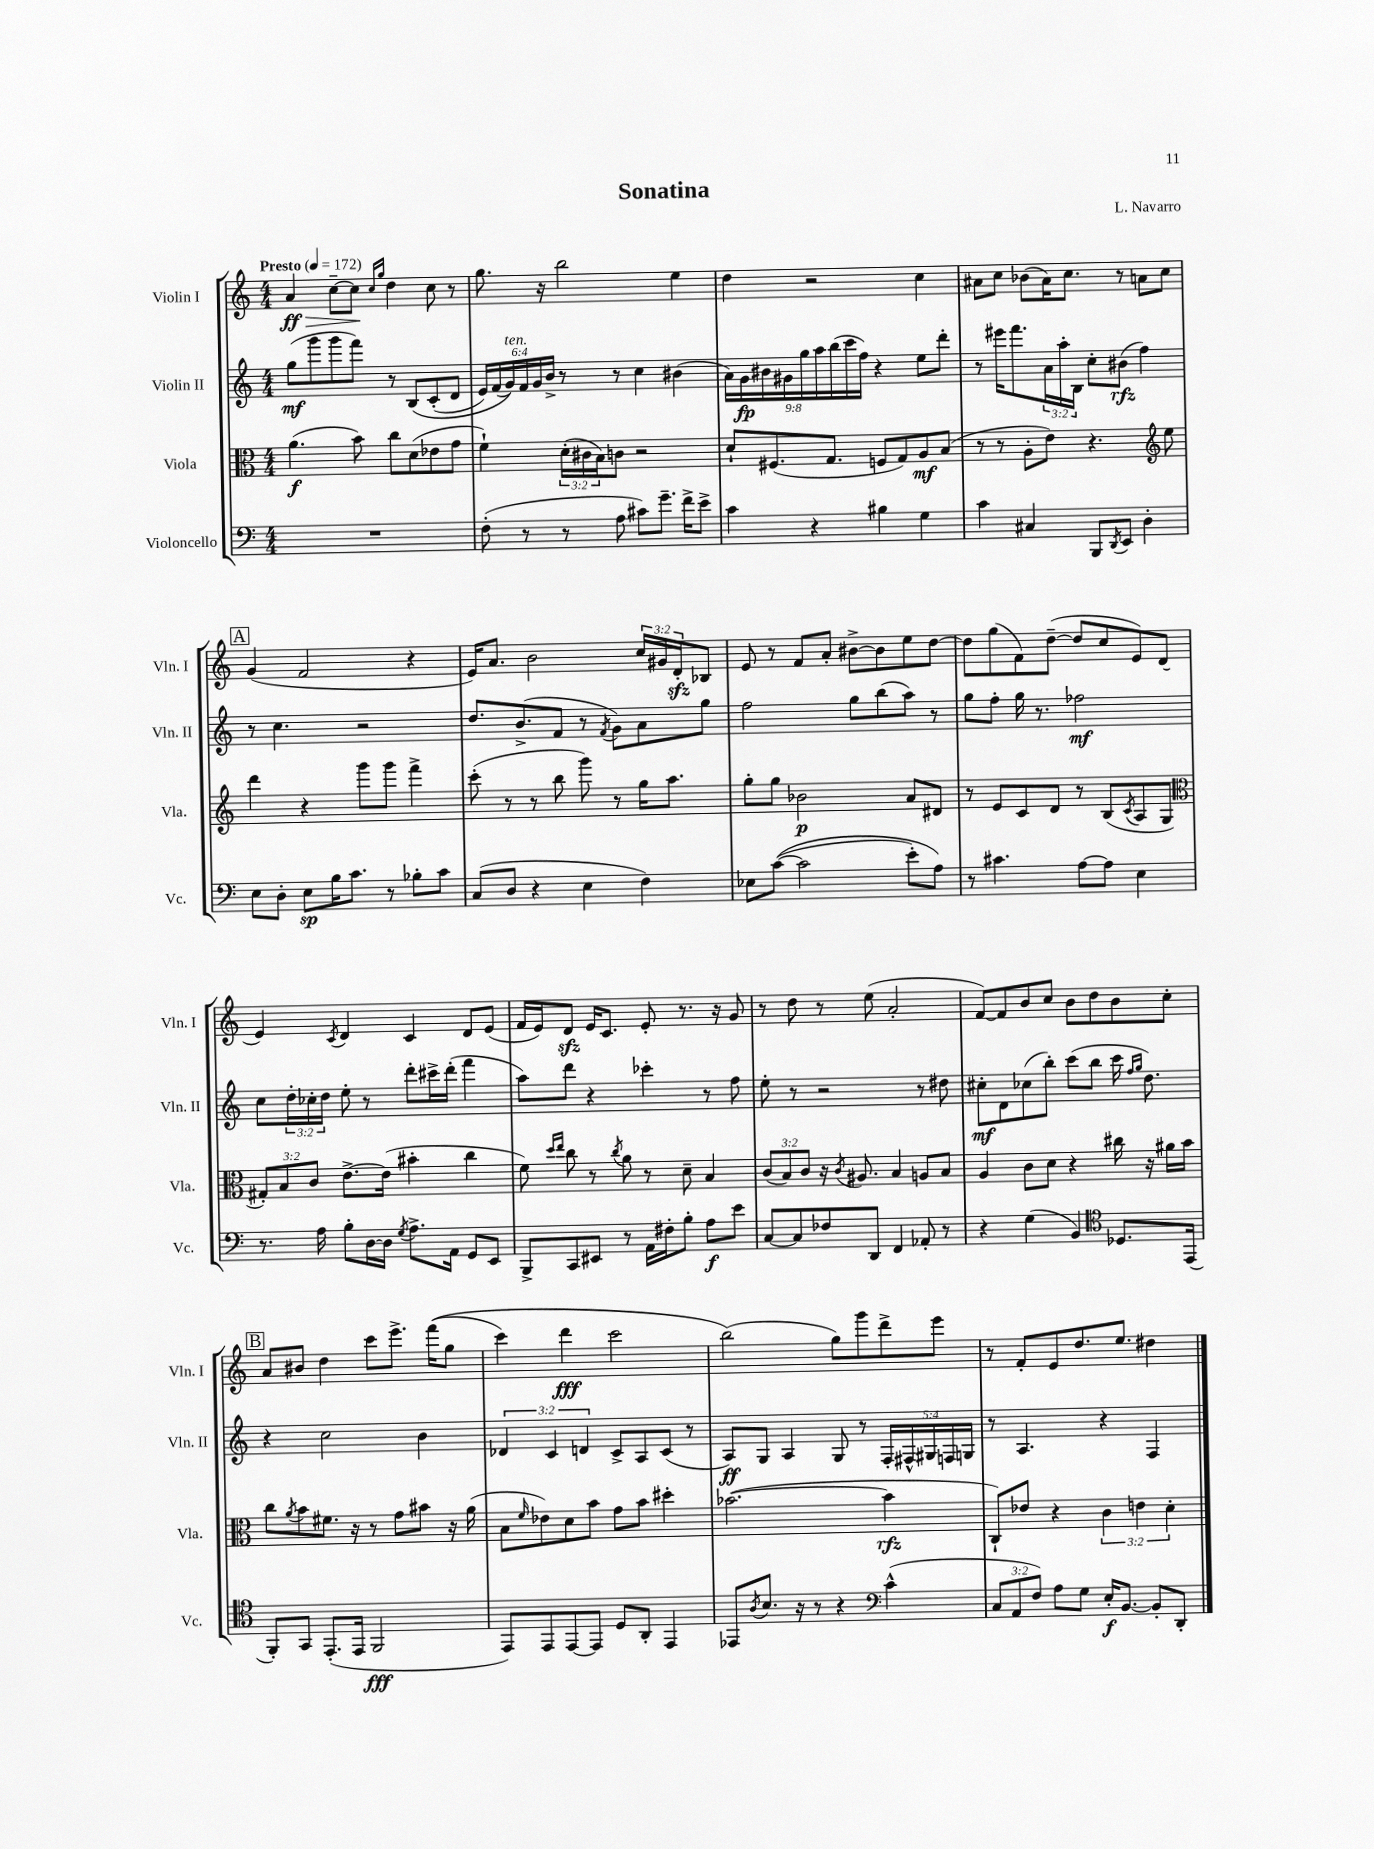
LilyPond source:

\header { title = "Sonatina" composer = "L. Navarro" }
<<
\new StaffGroup <<
\new Staff = "s0" \with { instrumentName = "Violin I" shortInstrumentName = "Vln. I" } {
    \clef treble \key c \major \numericTimeSignature \time 4/4 \override Staff.TupletNumber.text = #tuplet-number::calc-fraction-text \tempo "Presto" 4 = 172
    a'4\ff\> c''8~-- c''8\! \grace { c''16 g''16 } d''4 c''8 r8 |
    g''8. r16 b''2 e''4 |
    d''4 r2 c''4 |
    ais'8 c''8 bes'8( ais'16) c''8. r8 a'8 c''8 |
    \mark \markup { \box "A" } g'4( f'2 r4 |
    e'16) a'8. b'2 \tuplet 3/2 { c''16 gis'16 d'16-.\sfz } bes8 |
    e'8 r8 f'8 a'8-. bis'8~-> bis'8 e''8 d''8~ |
    d''8 g''8( f'8) d''8~--( d''8 c''8 e'8) d'8( |
    e'4) \acciaccatura { c'8 } d'4 c'4 d'8 e'8( |
    f'16 e'16) d'8\sfz e'16 c'8. e'8-. r8. r16 g'8 |
    r8 d''8 r8 e''8( a'2-. |
    f'8~) f'8 b'8 c''8 b'8 d''8 b'8 c''8-. |
    \mark \markup { \box "B" } a'8 bis'8 d''4 c'''8 e'''8.-> f'''16(\( g''8 |
    c'''4) d'''4\fff c'''2 |
    b''2(\) g''8) g'''8 d'''8-> e'''8 |
    r8 f'8-. e'8 d''8. e''8. dis''4 \bar "|." |
}
\new Staff = "s1" \with { instrumentName = "Violin II" shortInstrumentName = "Vln. II" } {
    \clef treble \key c \major \numericTimeSignature \time 4/4 \override Staff.TupletNumber.text = #tuplet-number::calc-fraction-text
    g''8\mf( g'''8 g'''8 f'''8) r8 b8\( c'8-.( d'8 |
    \tuplet 6/4 { e'16) f'16( g'16^\markup { \italic "ten." })\) f'16 g'16 b'16-> } r8 r8 c''4 bis'4( |
    \tuplet 9/8 { a'16) g'16\fp bis'16 gis'16 g''16 a''16 b''16( c'''16 f''16) } r4 e''8 d'''8-. |
    r8 eis'''16 f'''8. \tuplet 3/2 { a'16 a''16-. b16 } c''8-. bis'8\rfz( f''4) |
    \mark \markup { \box "A" } r8 c''4. r2 |
    d''8. b'8.->( f'8 r8 \acciaccatura { f'8 } g'8) a'8 g''8 |
    f''2 g''8 b''8( a''8) r8 |
    g''8 f''8-. g''16 r8. fes''2\mf |
    c''8 \tuplet 3/2 { d''16-. ces''16-. d''16 } e''8-. r8 d'''8-. cis'''16-> d'''16-.( f'''4 |
    a''8) d'''8 r4 ces'''4-. r8 f''8 |
    e''8-. r8 r2 r8 dis''8 |
    cis''8-.\mf d'8 ces''8( b''8-.) c'''8( b''8 c'''16 \grace { f''16 g''16 } d''8.) |
    \mark \markup { \box "B" } r4 c''2 b'4 |
    \tuplet 3/2 { des'4 c'4 d'4 } c'8-> a8 c'8( r8 |
    a8\ff) g8 a4 g8 r8 \tuplet 5/4 { f16-. fis16-^ gis16 f16 g16 } |
    r8 a4. r4 f4 \bar "|." |
}
\new Staff = "s2" \with { instrumentName = "Viola" shortInstrumentName = "Vla." } {
    \clef alto \key c \major \numericTimeSignature \time 4/4 \override Staff.TupletNumber.text = #tuplet-number::calc-fraction-text
    a'4.\f( b'8) c''8 d'8( ees'8 g'8 |
    f'4-!) \tuplet 3/2 { d'16-.( cis'16 b16) } c'8 r2 |
    d'8-! fis8.( g8. f8 g8) a8\mf b8( |
    r8 r8 a8-. e'8) r4. \clef treble e''8 |
    \mark \markup { \box "A" } d'''4 r4 g'''8 g'''8 f'''4-> |
    c'''8-.( r8 r8 b''8 g'''8) r8 g''16 a''8. |
    g''8-. g''8 bes'2\p a'8 dis'8 |
    r8 e'8 c'8 d'8 r8 b8( \acciaccatura { c'8 } a8 g8 |
    \clef alto \tuplet 3/2 { gis8-.) b8 c'8 } e'8.~-> e'16( bis'4-. c''4 |
    f'8) \grace { d''16 e''16 } c''8 r8 \acciaccatura { c''8 } a'8 r8 d'8-- b4 |
    \tuplet 3/2 { c'8( b8) c'8 } r16 \acciaccatura { c'8 } ais8. b4 a8 b8 |
    a4 c'8 d'8 r4 cis''16 r16 ais'16 b'16 |
    \mark \markup { \box "B" } c''8 \acciaccatura { a'8 } b'8 fis'8. r16 r8 g'8 bis'8 r16 a'16( |
    b8 \grace { f'16 } ees'8) d'8 b'8 g'8 b'8 dis''4-. |
    bes'2.~( bes'4\rfz |
    c8-!) ees'8 r4 \tuplet 3/2 { c'4 e'4 d'4-. } \bar "|." |
}
\new Staff = "s3" \with { instrumentName = "Violoncello" shortInstrumentName = "Vc." } {
    \clef bass \key c \major \numericTimeSignature \time 4/4 \override Staff.TupletNumber.text = #tuplet-number::calc-fraction-text
    R1 |
    f8-.( r8 r8 a8 cis'8) g'8.-- f'16-> e'8-> |
    c'4 r4 bis4 g4 |
    c'4 cis4 b,,8 \acciaccatura { d,8 } e,8 d4-. |
    \mark \markup { \box "A" } e8 d8-. e8\sp b16 c'8. r8 bes8-. c'8 |
    c8( d8 r4 e4 f4) |
    ees8 c'8~(\( c'2 e'8-.) a8\) |
    r8 cis'4. a8~ a8 e4 |
    r8. a16 b8-. d16~ d16 \acciaccatura { g8 } a8.-> a,16 g,8 e,8 |
    b,,8-> c,8 eis,8 r8 a,16 fis16-. b8-. a8\f e'8 |
    c8~ c8 fes8 d,8 f,4 aes,8-. r8 |
    r4 g4( b,4) \clef tenor des8. e,16( |
    \mark \markup { \box "B" } f,8-.) g,8 e,8.-.( e,16 f,2\fff |
    e,8) e,8 e,8~ e,8 d8 a,8-. e,4 |
    ees,8 \acciaccatura { a8 } b8. r16 r8 r4 \clef bass c'4-^( |
    \tuplet 3/2 { c8 a,8 f8) } a8 g8 e16-.\f b,8.~ b,8-. d,8-. \bar "|." |
}
>>
>>
\layout { \context { \Score \remove "Bar_number_engraver" } }
